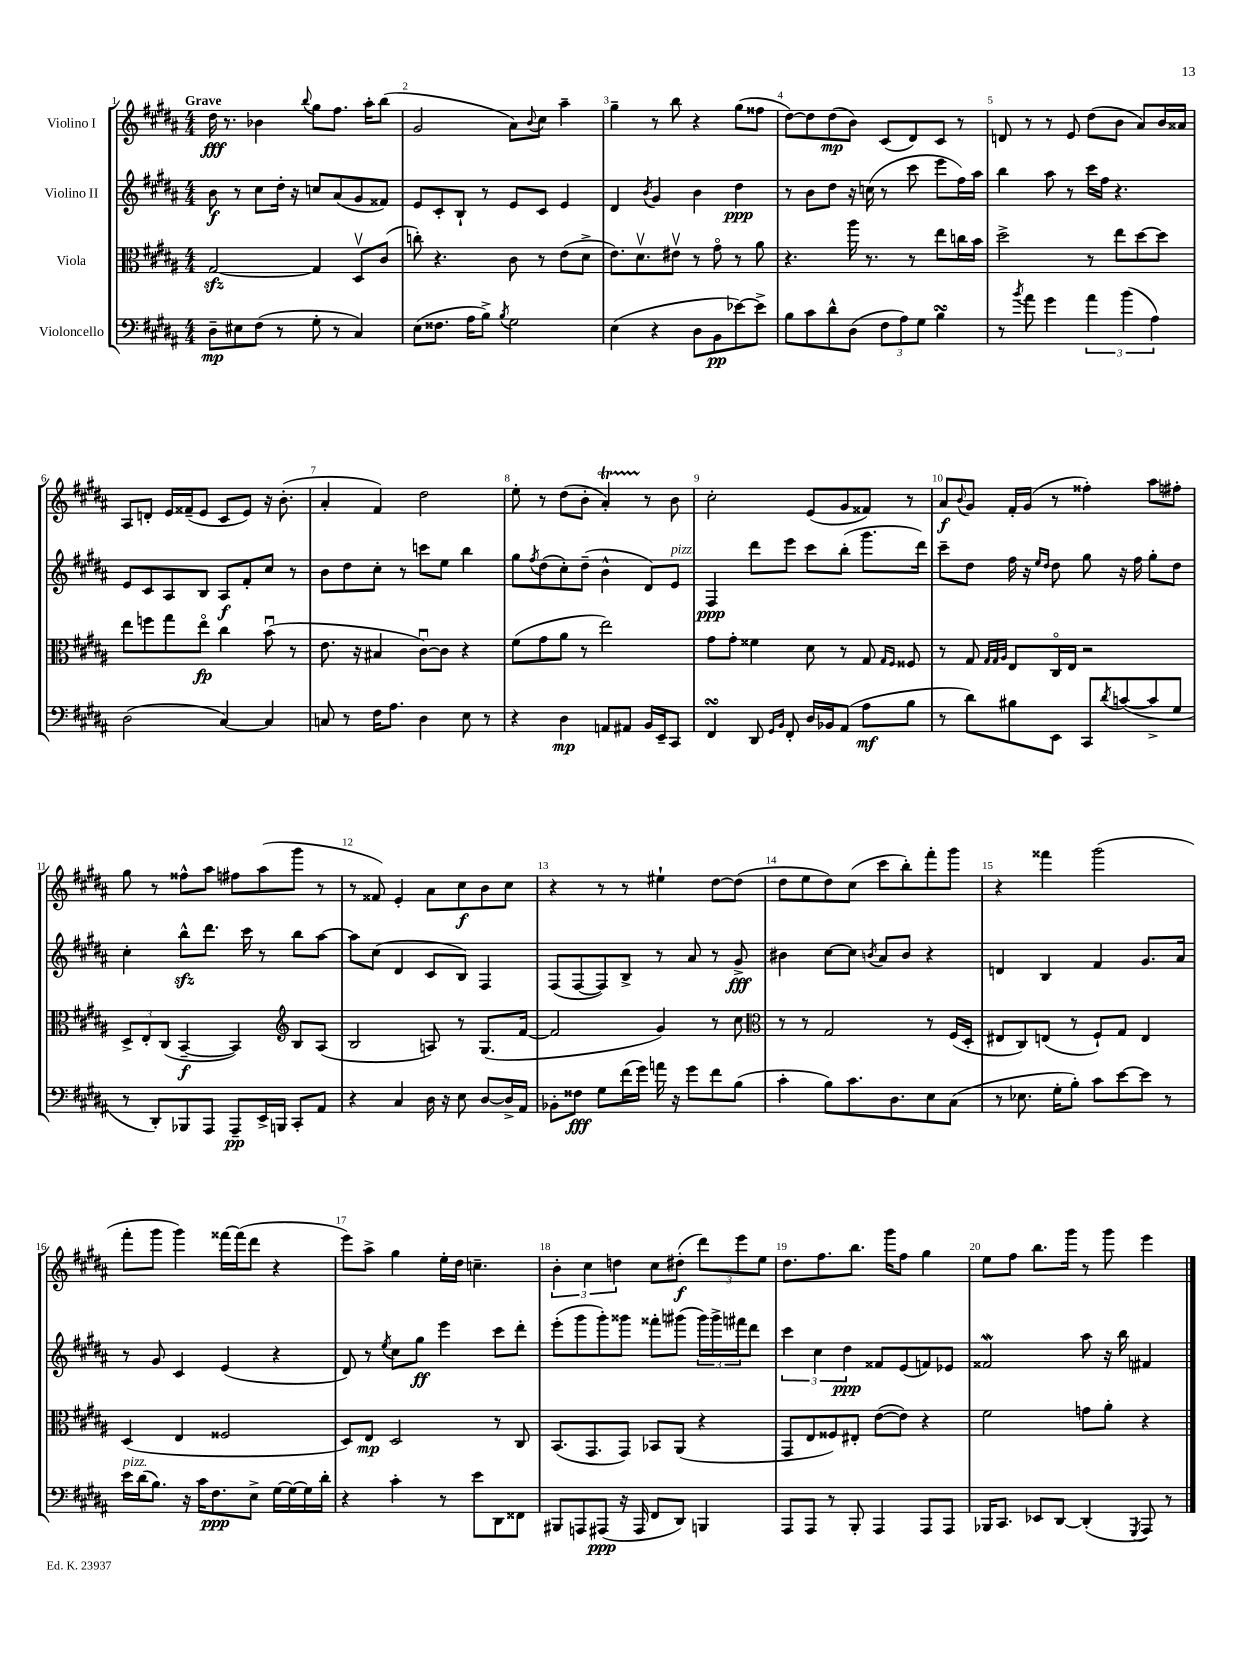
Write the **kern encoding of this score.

**kern	**kern	**kern	**kern
*staff4	*staff3	*staff2	*staff1
*clefF4	*clefC3	*clefG2	*clefG2
*k[f#c#g#d#a#]	*k[f#c#g#d#a#]	*k[f#c#g#d#a#]	*k[f#c#g#d#a#]
*M4/4	*M4/4	*M4/4	*M4/4
8D#~\L	[2G#/	8b\	16dd#\
.	.	.	8.r
8E#\	.	8r	.
(8F#\J	.	8cc#\L	4b-\
8r	.	16dd#'\Jk	.
.	.	16r	.
.	.	.	8qqbb/
8G#'\	4G#/]	8cc/L	8gg#\L
8r	.	(8a#/	8.ff#\J
4C#/)	8D#v/L	8g#/	.
.	.	.	16aa#'\LK
.	(8c#/J	8f##/J)	(8bb\J
=	=	=	=
(8E\L	8cc'\)	8e/L	2g#/
8.F##\J	4.r	8c#'/	.
.	.	8B`/J	.
16A#\LK	.	.	.
8B^\J)	.	8r	.
8qB/	.	.	.
2G#\	8c#\	8e/L	8a#\L)
.	.	.	8qqb/
.	8r	8c#/J	8cc#\J
.	(8e\L	4e/	4aa#~\
.	8d#^\J	.	.
=	=	=	=
(4E\	8.e\L)	4d#/	4gg#~\
.	8.d#v\	.	.
.	.	8qb/	.
4r	.	4g#/	8r
.	8e#v\J	.	8bb\
8D#\L	8r	4b\	4r
8BB\	8g#o\	.	.
[8e-\)	8r	4dd#\	(8gg#\L
8e-^\]J	8a#\	.	8ff##\J
=	=	=	=
8B\L	4.r	8r	[8dd#\L)
8c#\	.	8b\L	8dd#\]
8d#^^\	.	8dd#\J	(8dd#\
(8D#\J	16aa#\	16r	8b\J)
.	8.r	(16cc\	.
12F#\L	.	8r	(8c#/L
12A#\)	.	.	.
.	8r	8ccc#\	8d#/)
12G#\J	.	.	.
4B\	8ee\L	8eee\L	8c#/J
.	16cc\L	16ff#\L)	8r
.	16b\JJ	16aa#\JJ	.
=	=	=	=
8r	2dd#^\	4bb\	8d/
8qb/	.	.	.
8a#\	.	.	8r
4g#\	.	8aa#\	8r
.	.	8r	8e/
6a#\	8r	16ccc#\LL	(8dd#\L
.	.	16ff#\JJ	.
.	8ee\L	4.r	8b\J
(6b\	.	.	.
.	[8dd#\	.	8a#/L)
6A#\)	.	.	.
.	8dd#\]J	.	16b/L
.	.	.	16a##/JJ
=	=	=	=
(2D#\	8ee\L	8e/L	8A#/L
.	8ff\	8c#/	8d'/J
.	8gg#\	8A#/	16e/LL
.	.	.	(16f##~/J
.	8eeo\J	8B/J	8e/J
[4C#/)	4cc#\	8A#/L	8c#/L
.	.	8f#'/	8e/J)
4C#/]	(8bu\	8cc#/J	16r
.	.	.	(8.b'\
.	8r	8r	.
=	=	=	=
8C/	8.e\	8b\L	4a#'/
8r	.	8dd#\	.
.	16r	.	.
16F#\LK	4B#/	8cc#'\J	4f#/)
8.A#\J	.	.	.
.	.	8r	.
4D#\	[8c#u\L)	8ccc\L	2dd#\
.	8c#\]J	8ee\J	.
8E\	4r	4bb\	.
8r	.	.	.
=	=	=	=
4r	(8f#\L	8gg#\L	8ee'\
.	.	8qff#/	.
.	8g#\	(8dd#\	8r
4D#\	8a#\J	8cc#'\)	(8dd#\L
.	8r	(8dd#~\J	8b'\J
8AA/L	2ee\)	4b^^\	4a#'/)
8AA#/J	.	.	.
16BB/LL	.	8d#/L)	8r
16EE~/J	.	.	.
8CC#/J	.	8e/J	8b\
=	=	=	=
4FF#/	8g#\L	4F#/	2cc#'\
.	8g#'\J	.	.
8DD#/	4f##\	8ddd#\L	.
16qqGG#/LL	.	.	.
16qqBB/JJ	.	.	.
8FF#'/	.	8eee\J	.
16D#/LL	8d#\	8ccc#\L	(8e/L
16BB-/J	.	.	.
(8AA#/J	8r	(8bb'\J	8g#/
8A#\L	8G#/	8.ggg#\L	8f##/J)
.	16qqG#/LL	.	.
.	16qqF#/JJ	.	.
8B\J	8F##/	.	8r
.	.	16ddd#\Jk)	.
=	=	=	=
8r	8r	8ccc#~\L	8a#/L
.	.	.	8qqb/
8d#\L)	8G#/	8dd#\J	8g#/J
.	32qqG#/LLL	.	.
.	32qqG#/	.	.
.	32qqA#/JJJ	.	.
8B#\	8E/L	16ff#\	16f#'/LL
.	.	16r	(16g#/JJ
.	.	16qqee/LL	.
.	.	16qqdd#/JJ	.
8EE\J	16C#o/L	8dd#\	8r
.	16E/JJ	.	.
8CC#/L	2r	8gg#\	4ff##'\)
8qd#/	.	.	.
([8c/	.	16r	.
.	.	16ff#\	.
8c^/]	.	8gg#'\L	8aa#\L
8G#/J	.	8dd#\J	8ff#'\J
=	=	=	=
8r	12D#^/L	4cc#'\	8gg#\
.	12E'/	.	.
8DD#'/L)	.	.	8r
.	(12C#/J	.	.
8BBB-/	[4BB~/	8bb^^\L	8ff##^^\L
8AAA#/J	.	8.ddd#\J	8aa#\J
8AAA#~/L	4BB/])	.	8ff#\L
.	.	16ccc#\	.
16EE^/L	.	8r	(8aa#\
16BBB/JJ	.	.	.
*	*clefG2	*	*
8CC#'/L	8B/L	8bb\L	8ggg#\J
8AA#/J	(8A#/J	[8aa#\J	8r
=	=	=	=
4r	2B/	8aa#\]L	8r
.	.	(8cc#\J	8f##/)
4C#/	.	4d#/	4e'/
16D#\	8A/)	8c#/L	8a#\L
16r	.	.	.
8E\	8r	8B/J)	8cc#\
[8D#/L	(8.G#/L	4F#/	8b\
16D#^/]L	.	.	8cc#\J
16AA#/JJ	[16f#/Jk	.	.
=	=	=	=
8BB-'\L	2f#/]	(8F#/L	4r
8F##\J	.	[8F#/	.
8G#\L	.	8F#/])	8r
(16f#\L	.	8B^/J	8r
16g#\JJ)	.	.	.
16a\	4g#/)	8r	4ee#`\
16r	.	.	.
8g#\L	.	8a#/	.
8f#\	8r	8r	[8dd#\L
(8B\J	8cc#\	8g#^/	(8dd#\]J
=	=	=	=
*	*clefC3	*	*
4c#'\	8r	4b#\	8dd#\L
.	8r	.	8ee\
8B\L)	2G#/	[8cc#\L	8dd#\)
8.c#\	.	8cc#\]J	(8cc#\J
.	.	8qb/	.
.	.	8a#/L	8ccc#\L
8.D#\	.	.	.
.	.	8b/J	8bb'\)
8E\	8r	4r	8fff#'\
(8C#\J	(16F#/LL	.	8ggg#\J
.	16D#'/JJ	.	.
=	=	=	=
8r	8E#/L	4d/	4r
8.E-\	8C#/)	.	.
.	(8E/J	4B/	4fff##\
16G#'\LK	.	.	.
8B'\J)	8r	.	.
8c#\L	8F#`/L)	4f#/	(2ggg#\
[8e\	8G#/J	.	.
8e\]J	4E/	8.g#/L	.
8r	.	.	.
.	.	16a#/Jk	.
=	=	=	=
16e\LL	(4D#/	8r	8fff#'\L
(16d#\J	.	.	.
8.B\J)	.	8g#/	8ggg#\J
.	4E/	4c#/	4ggg#\)
16r	.	.	.
16c#\LK	.	.	.
8.F#\	.	.	.
.	2F##/	(4e/	[16fff##\LL
.	.	.	(16fff##\]J
8E^\J	.	.	8ddd#\J
[16G#\LL	.	4r	4r
16G#\_	.	.	.
16G#\]	.	.	.
16d#'\JJ	.	.	.
=	=	=	=
4r	8D#/L)	8d#/)	8eee\L)
.	8E/J	8r	8aa#^\J
.	.	8qee/	.
4c#'\	2D#/	8cc#\L	4gg#\
.	.	8gg#\J	.
8r	.	4eee\	16ee'\LL
.	.	.	16dd#\JJ
8e\L	.	.	4.cc~\
8DD#\	8r	8ccc#\L	.
8FF##\J	8C#/	8ddd#'\J	.
=	=	=	=
8BBB#/L	(8.BB/L	(8eee'\L	6b'\
8AAA/	.	8ggg#\	.
.	.	.	6cc#\
.	8.GG#/	.	.
(8AAA#/J	.	8ggg#'\)	.
.	.	.	6dd\
16r	8GG#/J)	8ggg##\J	.
16AAA#/	.	.	.
8FF#/L	8BB-/L	8fff##'\L	8cc#\L
8DD#/J)	(8AA#/J	(8ggg#\J	(8dd#'\J
4BBB/	4r	24ggg#\LL)	12ddd#\L)
.	.	24ggg#^\	.
.	.	24fff#\J	12eee\
.	.	8ddd#\J	.
.	.	.	12ee\J
=	=	=	=
8AAA#/L	8GG#/L	6ccc#\	8.dd#\L
8AAA#/J	8E/	.	.
.	.	6cc#\	.
.	.	.	8.ff#\
8r	8F##/)	.	.
.	.	6dd#\	.
8BBB'/	8E#'/J	.	8.bb\J
4AAA#/	([8e\L	8f##/L	.
.	.	.	16ggg#\LK
.	8e\]J)	(8e/	8ff#\J
8AAA#/L	4r	8f/)	4gg#\
8AAA#/J	.	8e-/J	.
=	=	=	=
16BBB-/LK	2f#\	2f##/	8ee\L
8.CC#/J	.	.	.
.	.	.	8ff#\J
8EE-/L	.	.	8.bb\L
[8DD#/J	.	.	.
.	.	.	16ggg#\Jk
(4DD#'/]	8g\L	8aa#\	8r
.	8a#'\J	16r	8ggg#\
.	.	16bb\	.
8qGGG#/	.	.	.
8AAA#/)	4r	4f#/	4eee\
8r	.	.	.
==	==	==	==
*-	*-	*-	*-
